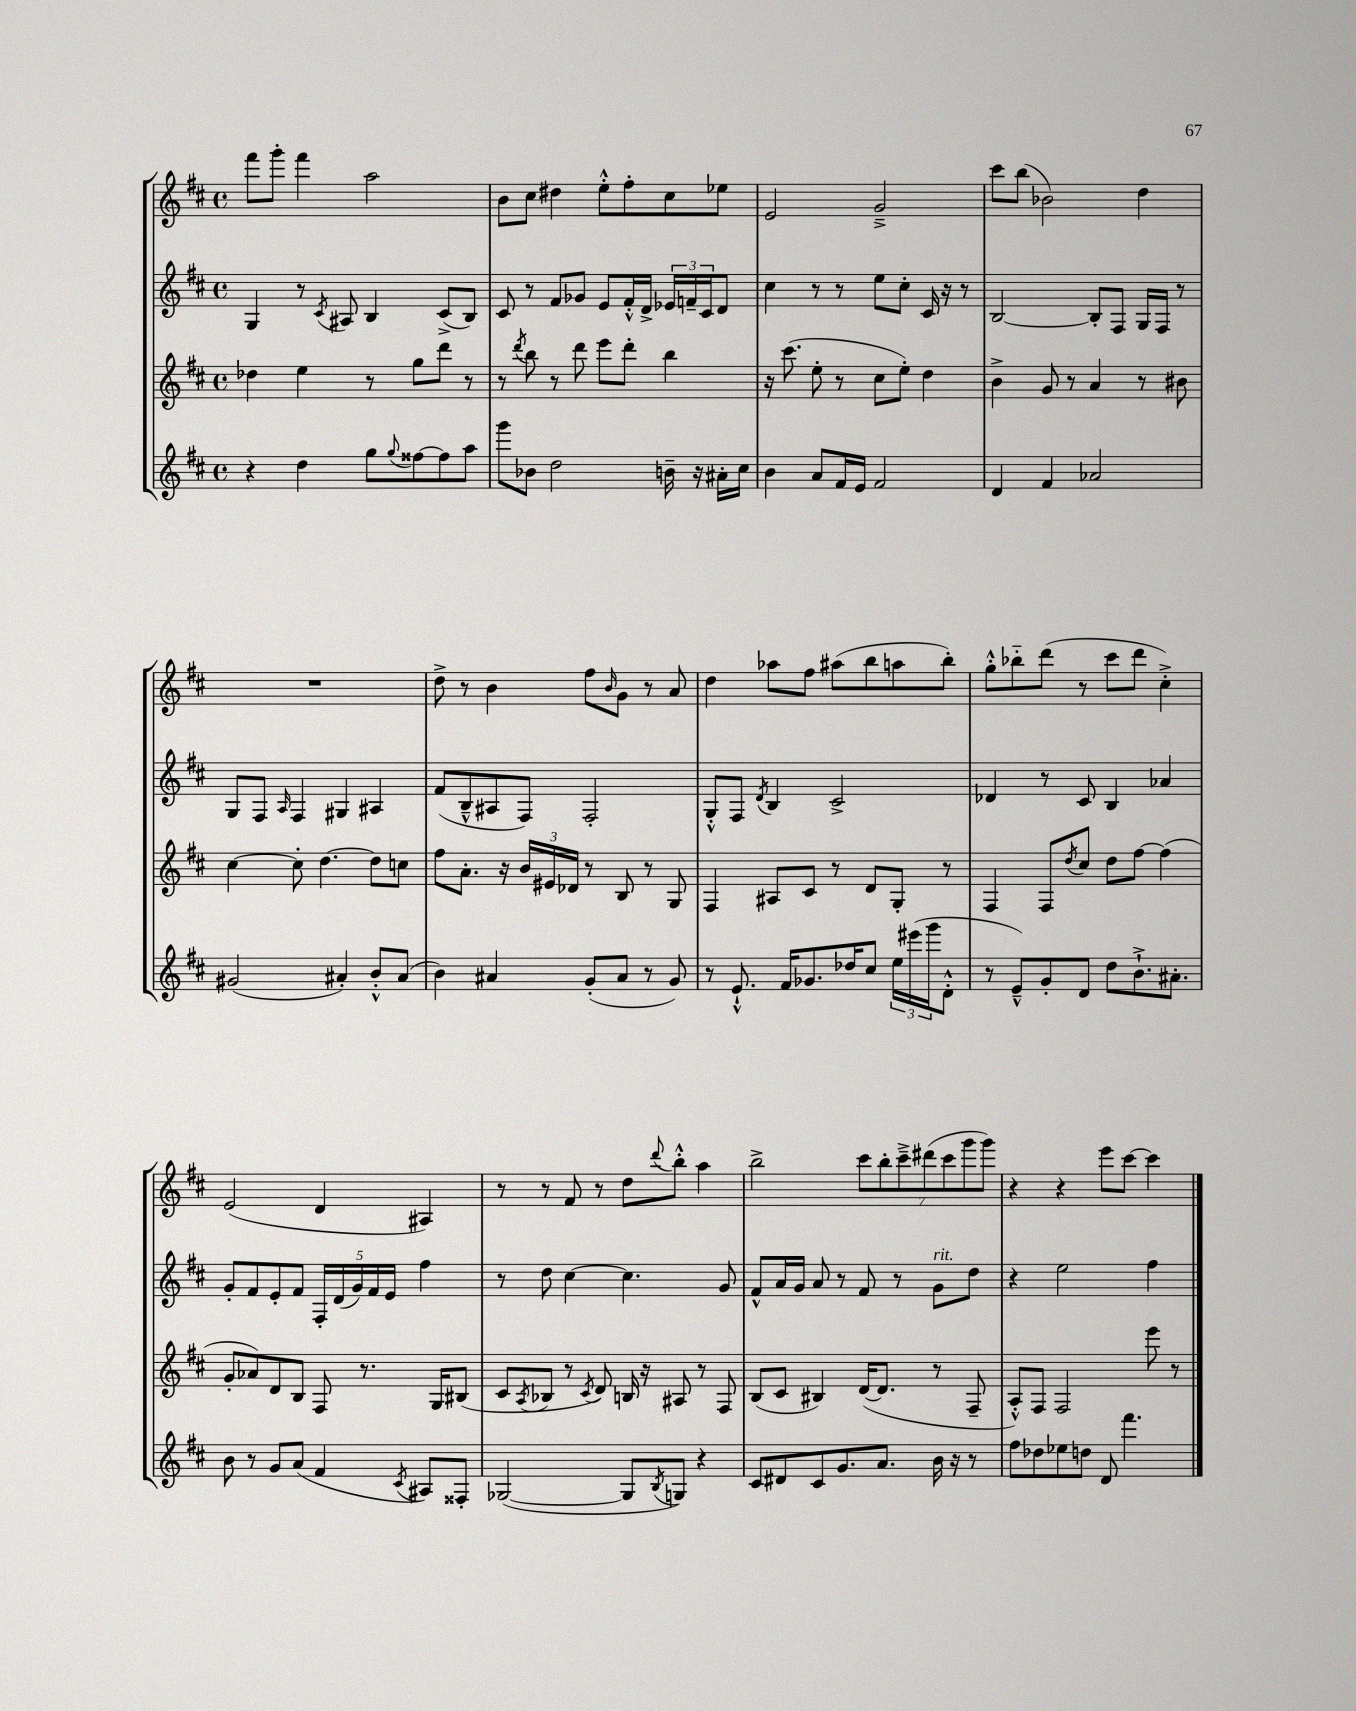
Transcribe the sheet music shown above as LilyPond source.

<<
\new StaffGroup <<
\new Staff = "s0" {
    \clef treble \key d \major \defaultTimeSignature \time 4/4
    fis'''8 g'''8-. fis'''4 a''2 |
    b'8 cis''8 dis''4 e''8-.-^ fis''8-. cis''8 ees''8 |
    e'2 g'2---> |
    cis'''8 b''8( bes'2) d''4 |
    R1 |
    d''8-> r8 b'4 fis''8 \grace { b'16 } g'8 r8 a'8 |
    d''4 aes''8 fis''8 ais''8( b''8 a''8 b''8-.) |
    g''8-.-^ bes''8-_ d'''8( r8 cis'''8 d'''8 cis''4-.->) |
    e'2( d'4 ais4) |
    r8 r8 fis'8 r8 d''8 \appoggiatura { d'''8 } b''8-.-^ a''4 |
    b''2-> \tuplet 7/4 { cis'''8 b''8-. cis'''8---> dis'''8( cis'''8 g'''8 g'''8) } |
    r4 r4 e'''8 cis'''8~ cis'''4 \bar "|." |
}
\new Staff = "s1" {
    \clef treble \key d \major \defaultTimeSignature \time 4/4
    g4 r8 \acciaccatura { cis'8 } ais8 b4 cis'8->( b8) |
    cis'8 r8 fis'8 ges'8 e'8 fis'16-.-^ d'16-> \tuplet 3/2 { ees'16 f'16-- cis'16 } d'8 |
    cis''4 r8 r8 e''8 cis''8-. cis'16 r16 r8 |
    b2~ b8-. fis8 g16 fis16 r8 |
    g8 fis8 \grace { a16 } fis4 gis4 ais4 |
    fis'8( b8---^ ais8 fis8) fis2-. |
    g8-.-^ fis8 \acciaccatura { d'8 } b4 cis'2-> |
    des'4 r8 cis'8 b4 aes'4 |
    g'8-. fis'8 e'8-. fis'8 \tuplet 5/4 { fis16-. d'16( g'16) fis'16 e'16 } fis''4 |
    r8 d''8 cis''4~ cis''4. g'8 |
    fis'8-^ a'16 g'16 a'8 r8 fis'8 r8 g'8^\markup { \italic "rit." } d''8 |
    r4 e''2 fis''4 \bar "|." |
}
\new Staff = "s2" {
    \clef treble \key d \major \defaultTimeSignature \time 4/4
    des''4 e''4 r8 g''8 d'''8 r8 |
    r8 \acciaccatura { d'''8 } b''8 r8 d'''8 e'''8 d'''8-. b''4 |
    r16 cis'''8.( e''8-. r8 cis''8 e''8-.) d''4 |
    b'4-> g'8 r8 a'4 r8 bis'8 |
    cis''4~ cis''8-. d''4.~ d''8 c''8 |
    fis''8 a'8.-. r16 \tuplet 3/2 { b'16 eis'16 des'16 } r8 b8 r8 g8 |
    fis4 ais8 cis'8 r8 d'8 g8-. r8 |
    fis4 fis8 \acciaccatura { d''8 } cis''8 d''8 fis''8~ fis''4( |
    g'8-. aes'8) d'8 b8 fis8 r8. g16 bis8( |
    cis'8 \acciaccatura { a8 } bes8 r8 \acciaccatura { cis'8 } d'8) b16 r16 ais8 r8 fis8 |
    b8( cis'8 bis4) d'16~( d'8. r8 fis8-- |
    a8-.-^) fis8 fis2 e'''8 r8 \bar "|." |
}
\new Staff = "s3" {
    \clef treble \key d \major \defaultTimeSignature \time 4/4
    r4 d''4 g''8 \appoggiatura { g''8 } fisis''8~ fisis''8 a''8 |
    g'''8 bes'8 d''2 b'16-- r16 ais'16-. cis''16 |
    b'4 a'8 fis'16 e'16 fis'2 |
    d'4 fis'4 aes'2 |
    gis'2( ais'4-.) b'8-.-^ ais'8( |
    b'4) ais'4 g'8-.( ais'8 r8 g'8) |
    r8 e'8.-!-^ fis'16 ges'8. des''16 cis''8 \tuplet 3/2 { e''16 eis'''16( g'''16 } d'8-.-^ |
    r8 e'8---^) g'8-. d'8 d''8 b'8.-!-> ais'8.-. |
    b'8 r8 g'8 a'8( fis'4 \acciaccatura { cis'8 } ais8) fisis8-. |
    ges2~( ges8 \acciaccatura { b8 } g8) r4 |
    cis'8 dis'8 cis'8 g'8. a'8. b'16 r16 r8 |
    fis''8 des''8 ees''8 d''8 d'8 fis'''4. \bar "|." |
}
>>
>>
\layout { \context { \Score \remove "Bar_number_engraver" } }
